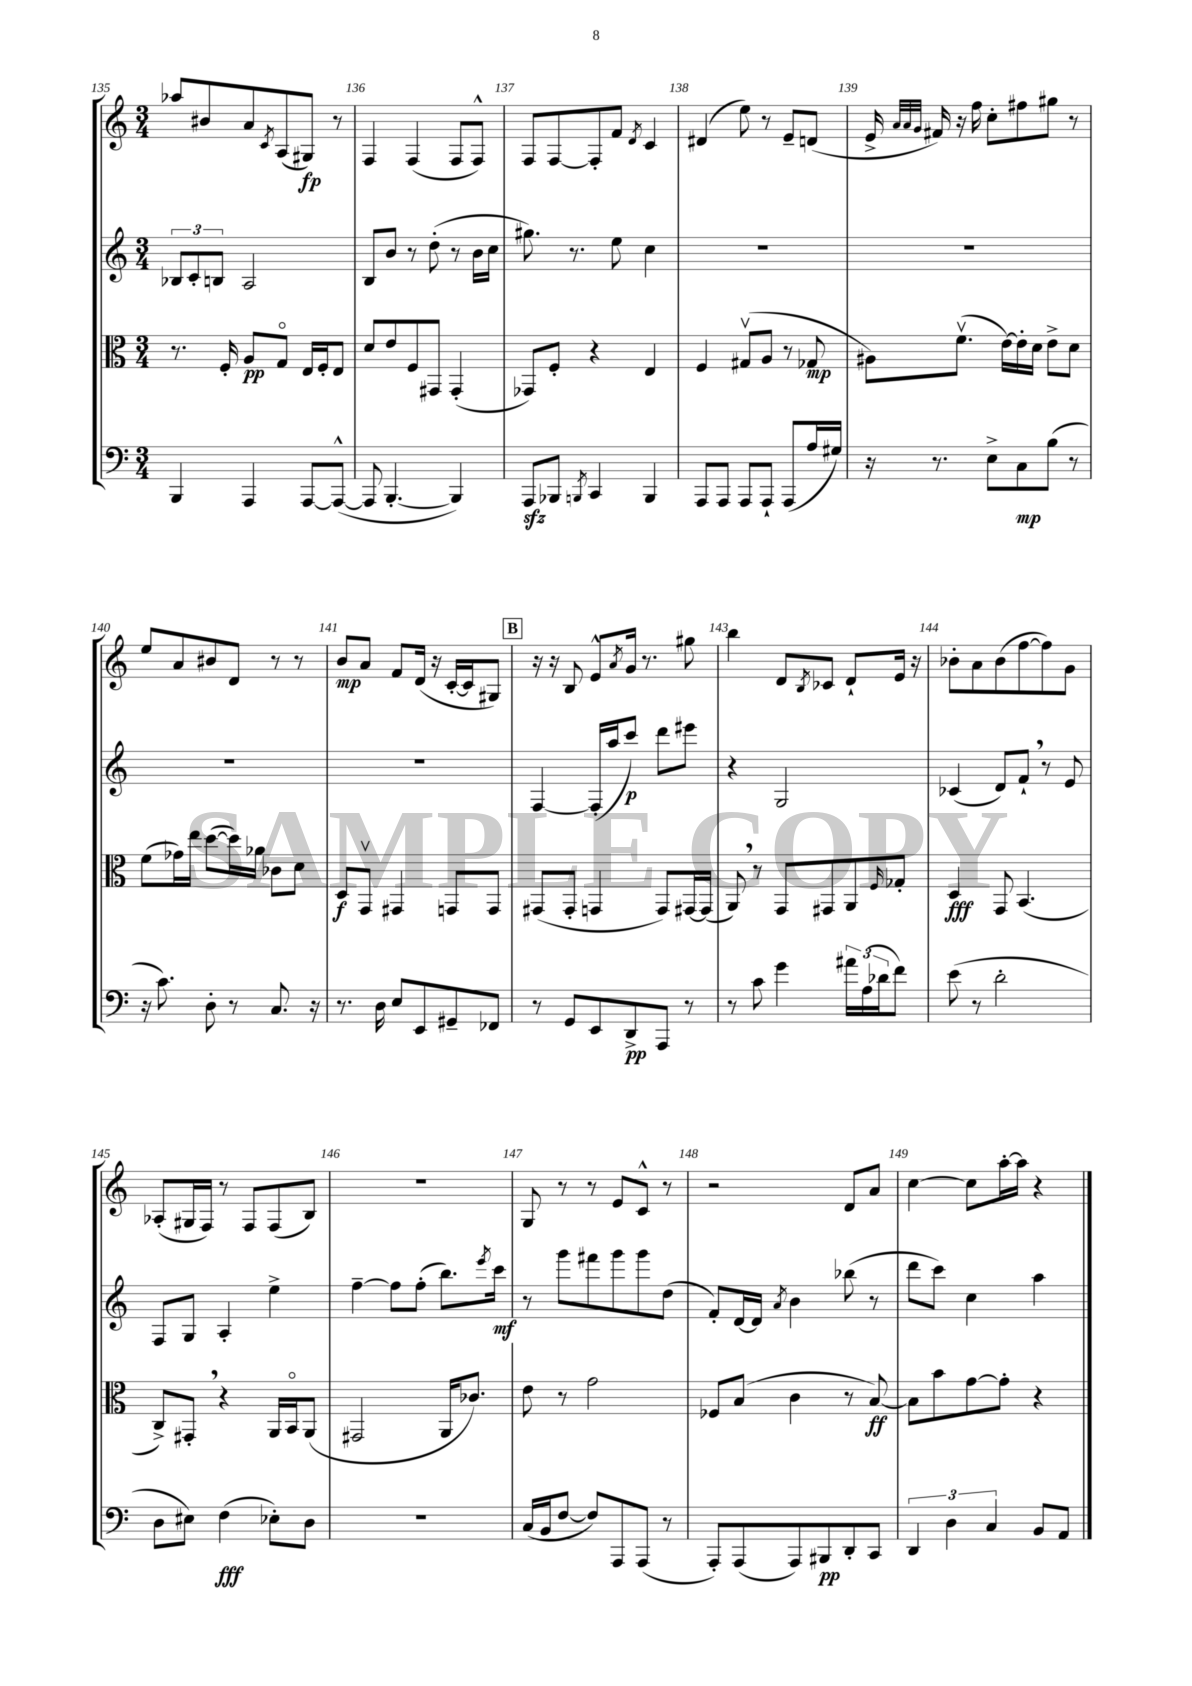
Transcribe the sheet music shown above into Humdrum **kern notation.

**kern	**kern	**kern	**kern
*staff4	*staff3	*staff2	*staff1
*clefF4	*clefC3	*clefG2	*clefG2
*k[]	*k[]	*k[]	*k[]
*M3/4	*M3/4	*M3/4	*M3/4
4BBB	8.r	12B-	8aa-
.	.	12c'	.
.	.	.	8b#
.	.	12B	.
.	16F'	.	.
4AAA	8A	2A	8a
.	.	.	8qc
.	8Go	.	(8A
[8AAA	16E	.	8G#)
.	16F'	.	.
(8AAA^^_	8E	.	8r
=	=	=	=
8AAA]	8d	8B	4F
[4.BBB'	8e	8b	.
.	8F	8r	(4F
.	8GG#	(8dd'	.
4BBB])	(4GG#'	8r	8F
.	.	16b	8F^^)
.	.	16cc	.
=	=	=	=
8AAA	8GG-)	8.gg#)	8F
8BBB-	8F'	.	[8F
.	.	8.r	.
8qBBB	.	.	.
4CC	4r	.	8F']
.	.	8ee	8f
.	.	.	8qd
4BBB	4E	4cc	4c
=	=	=	=
8AAA	4F	2.r	(4d#
8AAA	.	.	.
8AAA	(8G#v	.	8ee)
8AAA`	8A	.	8r
(8AAA	8r	.	8e~
16A	8G-	.	(8d
16G#)	.	.	.
=	=	=	=
16r	8A#)	2.r	16e^
.	.	.	32qqa
.	.	.	32qqa
.	.	.	32qqg
8.r	.	.	16f#)
.	(8.fv	.	16r
.	.	.	16ff
8E^	.	.	8cc'
.	[16e)	.	.
8C	16e']	.	8ff#
.	16d	.	.
(8B	8e^	.	8gg#
8r	8d	.	8r
=	=	=	=
16r	(8f	2.r	8ee
8.c)	.	.	.
.	16g-)	.	8a
.	16ee	.	.
8D'	([8dd	.	8b#
8r	16dd])	.	8d
.	16a-	.	.
8.C	8c-	.	8r
.	8d	.	8r
16r	.	.	.
=	=	=	=
8.r	8D	2.r	8b
.	8GGv	.	8a
16D	.	.	.
8E	4GG#	.	8f
8EE	.	.	(16d
.	.	.	16r
8GG#~	8GG	.	[16c'
.	.	.	16c]
8FF-	8GG	.	8G#)
=	=	=	=
8r	(8GG#	[4F	16r
.	.	.	16r
8GG	8GG#'	.	8B
8EE	4GG	(16F']	8e^^
.	.	16aa	.
.	.	.	8qa
8DD^	.	8ccc)	16g
.	.	.	8.r
8AAA	8GG)	8ddd	.
8r	[16GG#	8eee#	8gg#
.	(16GG#]	.	.
=	=	=	=
8r	8AA)	4r	4bb
8c	8r	.	.
4g	8GG	2G	8d
.	.	.	8qB
.	8GG#	.	8c-
24a#	8AA	.	8d`
(24A	.	.	.
24d-	.	.	.
.	16qqF	.	.
8f)	8G-'	.	16e
.	.	.	16r
=	=	=	=
(8e	4D	(4c-	8b-'
8r	.	.	8a
2d'	8GG	8d)	(8b-
.	(4.BB	8f`	[8ff
.	.	8r	8ff])
.	.	8e	8g
=	=	=	=
8D	8C^)	8F	(8A-'
8E#)	8GG#'	8G	16G#
.	.	.	16F)
(4F	4r	4A'	8r
.	.	.	8F
8E-')	16AA	4ee^	(8F
.	16BBo	.	.
8D	(8AA	.	8B)
=	=	=	=
2.r	2GG#	[4ff~	2.r
.	.	8ff]	.
.	.	(8ff'	.
.	16AA	8.bb)	.
.	8.c-)	.	.
.	.	8qeee	.
.	.	16ccc	.
=	=	=	=
(16C	8e	8r	8G
16BB	.	.	.
[8F	8r	8ggg	8r
8F])	2g	8fff#	8r
8AAA	.	8ggg	8e
(8AAA	.	8ggg	8c^^
8r	.	(8dd	8r
=	=	=	=
8AAA')	8F-	8f')	2r
(8AAA	(8B	[16d	.
.	.	16d]	.
.	.	8qa	.
8AAA)	4c	4b	.
8BBB#	.	.	.
8DD'	8r	(8bb-	8d
8CC	[8B)	8r	8a
=	=	=	=
6DD	8B]	8ddd	[4cc
.	8b	8ccc)	.
6D	.	.	.
.	[8g	4cc	8cc]
6C	.	.	.
.	8g']	.	[16aa'
.	.	.	16aa]
8BB	4r	4aa	4r
8AA	.	.	.
==	==	==	==
*-	*-	*-	*-
